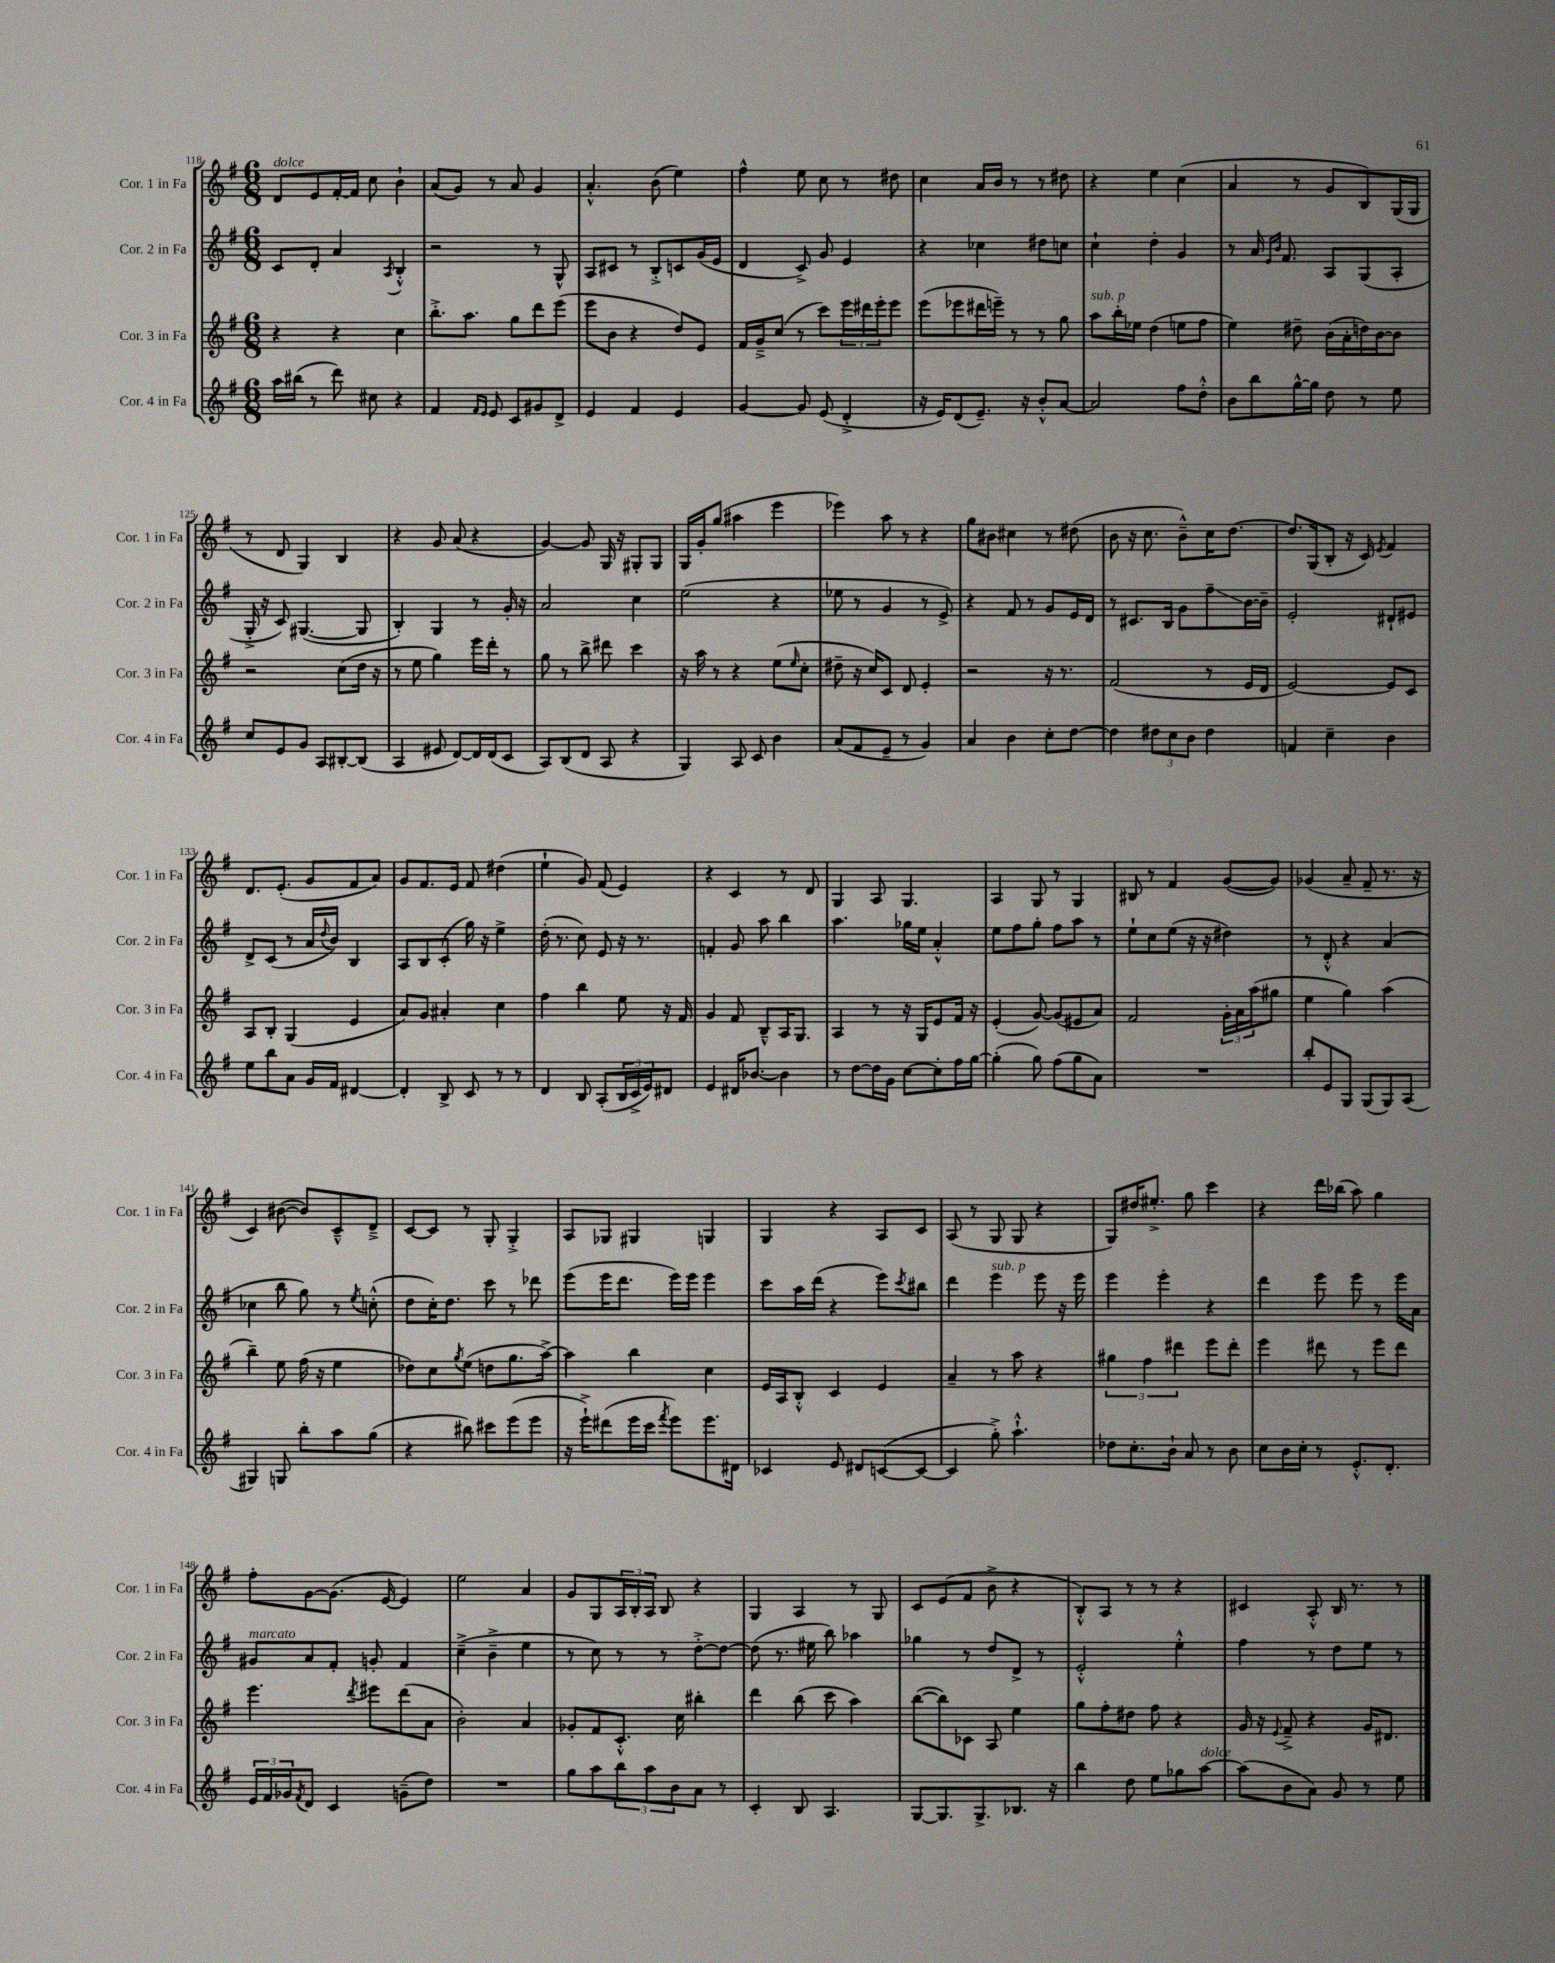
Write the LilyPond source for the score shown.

<<
\new StaffGroup <<
\new Staff = "s0" \with { instrumentName = "Cor. 1 in Fa" shortInstrumentName = "Cor. 1 in Fa" } {
    \clef treble \key g \major \numericTimeSignature \time 6/8
    d'8^\markup { \italic "dolce" } e'8 fis'16~-. fis'16 c''8 b'4-! |
    a'8( g'8) r8 a'8 g'4 |
    a'4.-.-^ b'8( e''4) |
    fis''4-^ e''8 c''8 r8 dis''8 |
    c''4 a'16 b'16 r8 r8 dis''8 |
    r4 e''4 c''4( |
    a'4 r8 g'8 b8) g16( g16 |
    r8 d'8 g4) b4 |
    r4 g'8 a'8( r4 |
    g'4~) g'8 g16 r16 gis8-. gis8 |
    g16 g'16-. g''8( ais''4 e'''4 |
    ees'''4) a''8 r8 r4 |
    g''8 bis'8 cis''4 r8 dis''8( |
    b'8 r16 c''8. b'8---^) c''16 d''8.~ |
    d''8. g16( b8-. r16 c'16) \acciaccatura { e'8 } fis'4 |
    d'8. e'8.-.( g'8 fis'8 a'8) |
    g'8 fis'8. e'16 fis'8 dis''4( |
    e''4-! g'8) fis'8( e'4) |
    r4 c'4 r8 d'8 |
    g4 a8 g4. |
    a4 g8 r8 g4 |
    bis8 r8 fis'4 g'8~( g'8) |
    ges'4( a'8-- fis'8-- r8. r16 |
    c'4) bis'8~( bis'8) c'8---^ d'8---> |
    c'8~ c'8 r8 g8-. g4-.-> |
    a8 ges8 gis4 g4 |
    g4 r4 a8 c'8 |
    a8( r8 g8 g8 r4 |
    g8) dis''16 eis''8.-.-> g''8 c'''4 |
    r4 d'''16 bes''16( a''8) g''4 |
    fis''8-. g'8~ g'8.( e'16~ e'4) |
    e''2 a'4 |
    g'8 g8 \tuplet 3/2 { a16 b16-. a16 } b8 r4 |
    g4 a4 r8 g8 |
    c'8 e'8( fis'8 b'8-> r4 |
    b8-.-^) a8 r8 r8 r4 |
    cis'4 a8-.-^ b16 r8. r8 \bar "|." |
}
\new Staff = "s1" \with { instrumentName = "Cor. 2 in Fa" shortInstrumentName = "Cor. 2 in Fa" } {
    \clef treble \key g \major \numericTimeSignature \time 6/8
    c'8 d'8-. a'4 \acciaccatura { a8 } b4-.-^ |
    r2 r8 g8-^ |
    a8 cis'8 r8 b8-.-> c'8 g'16( e'16 |
    d'4 c'8->) g'8 e'4 |
    r4 ces''4 dis''8 c''8 |
    c''4-! d''4-. g'4 |
    r8 a'16 \grace { e'16 b'16 } fis'8. a8 g8( a8-. |
    g16-.-> r16 c'8) gis4.~( gis8 |
    b4-.) g4 r8 g'16-. r16 |
    a'2 c''4 |
    e''2( r4 |
    ees''8 r8 g'4 r8 e'8->) |
    r4 fis'8 r8 g'8 e'16 d'16 |
    r8 cis'8. b16 g'8 fis''8--\glissando b'16~ b'16-- |
    e'2-. dis'8-! eis'8 |
    d'8-> c'8( r8 a'16 \appoggiatura { d''8 } b'16) b4 |
    a8 b8 c'8-.( g''16) r16 e''4-> |
    d''16-.( r8. c''8) e'8 r16 r8. |
    f'4-. g'8 a''8 b''4 |
    a''4. ges''16 e''16 a'4-.-^ |
    e''8 fis''8 g''8-. fis''8 a''8 r8 |
    e''8-! c''8 e''8( r16 r16 dis''4) |
    r8 d'8-.-^ r4 a'4( |
    ces''4 b''8 g''8) r8 \acciaccatura { e''8 } c''8-.-^( |
    d''8 c''16-.) d''8. c'''8 r8 des'''8 |
    e'''8( e'''16 d'''8. e'''16) e'''16 e'''4 |
    c'''8 a''16 d'''16( r4 e'''8) \acciaccatura { c'''8 } bis''8 |
    d'''4 e'''4^\markup { \italic "sub. p" } e'''8 r16 e'''16 |
    e'''4 e'''4-. r4 |
    d'''4 e'''8 e'''8 r8 e'''16 a'16 |
    gis'8^\markup { \italic "marcato" } a'8 fis'8-. g'8-. fis'4 |
    c''4--->( b'4---> e''4 |
    r8 c''8) r8 r8 d''8~-.-> d''8~ |
    d''8( r8. eis''16 b''8) aes''4 |
    ges''4 r8 d''8 d'8-> r8 |
    e'2-.-^ e''4-.-^ |
    fis''4 r8 d''8 e''8 r8 \bar "|." |
}
\new Staff = "s2" \with { instrumentName = "Cor. 3 in Fa" shortInstrumentName = "Cor. 3 in Fa" } {
    \clef treble \key g \major \numericTimeSignature \time 6/8
    r4 r4 c''4 |
    b''8.-.-> a''8. g''8 d'''8 e'''8( |
    e'''8 b'8 r4 d''8) e'8 |
    fis'16 g'16---> c''8( r8 c'''8) \tuplet 3/2 { e'''16 dis'''16 e'''16-. } e'''8 |
    e'''8( ees'''8 dis'''16 e'''16--) r8 r8 g''8 |
    a''8^\markup { \italic "sub. p" } b''16-. ees''16 d''4( e''8 fis''8 |
    e''4) dis''8-- b'16( a'16-. d''16) b'16~ b'8 |
    r2 c''8( d''16 r16 |
    r8 e''8 g''4) e'''16 d'''16-. r8 |
    g''8 r8 b''8-> dis'''8 c'''4 |
    r16 a''16 r8 r4 e''8( \grace { e''16 } c''8-. |
    dis''8-- r16 c''16) c'8 d'8 e'4-. |
    r2 r16 r8. |
    fis'2( r8 e'16 d'16 |
    e'2~) e'8 c'8 |
    a8 b8-. g4( e'4 |
    a'8) g'8 ais'4-. c''4 |
    fis''4 b''4 e''8 r16 fis'16 |
    g'4 fis'8 b8---^ a16 g8. |
    a4 r8 r16 g16 e'8 fis'16 r16 |
    e'4-.( g'8~) g'8( eis'8 a'8) |
    fis'2 \tuplet 3/2 { g'16-. a'16 a''16( } gis''8 |
    e''4 g''4) a''4( |
    b''4--) e''8 fis''16( r16 e''4 |
    des''8) c''8 \acciaccatura { g''8 } e''8( d''8 g''8. a''16~->) |
    a''4 b''4 c''4 |
    e'16 a16 b8-.-^ c'4 e'4 |
    a'4-- r8 a''8 r4 |
    \tuplet 3/2 { gis''4 fis''4 dis'''4 } e'''8 dis'''8-. |
    e'''4 dis'''8 r8 e'''8 dis'''8 |
    e'''4. \acciaccatura { d'''8 } eis'''8 d'''8( a'8 |
    b'2-.) a'4 |
    ges'8-. fis'8 c'8.-.-^ c''16 bis''4-. |
    d'''4 b''8( c'''8 a''4) |
    b''8~( b''8) ces'8 a8 e''4 |
    g''8 fis''8-. dis''8 fis''8 r4 |
    g'16 r16 \appoggiatura { e'8 } fis'8---> r4 g'16 dis'8. \bar "|." |
}
\new Staff = "s3" \with { instrumentName = "Cor. 4 in Fa" shortInstrumentName = "Cor. 4 in Fa" } {
    \clef treble \key g \major \numericTimeSignature \time 6/8
    a''16 bis''16( r8 d'''8) cis''8 r4 |
    fis'4 \grace { fis'16 e'16 } e'8 c'8 gis'8 d'8-> |
    e'4 fis'4 e'4 |
    g'4~ g'8 e'8( d'4-.-> |
    r16 e'16) d'8( e'8.--) r16 b'8-.-^ a'8~ |
    a'2 fis''8 d''8-.-^ |
    b'8 b''8 g''16~-^ g''16 d''8 r8 e''8 |
    c''8 e'8 g'8 a8 bis8~-. bis8( |
    a4 eis'8 d'8~) d'16 d'16( c'8 |
    a8) b8( d'8 a8 r4 |
    g4) a8 c'8 b'4 |
    a'8( fis'8 e'8-- r8 g'4) |
    a'4 b'4 c''8-. d''8~ |
    d''4 \tuplet 3/2 { dis''8 c''8 b'8 } dis''4 |
    f'4 c''4-- b'4 |
    e''8 b''8 a'8 g'16 fis'16 dis'4~ |
    dis'4-. b8-> c'8 r8 r8 |
    d'4 b8 a8-.( \tuplet 3/2 { b16 c'16-> e'16) } dis'8 |
    e'4 dis'16 bes'8.~ bes'4 |
    r8 d''8~ d''16 g'16 c''8~ c''8-. fis''16 g''16~ |
    g''4-.( g''8) fis''8( g''8 a'8) |
    R2. |
    b''8-. e'8 g8 g8( g8) a8( |
    gis4) g8 b''8-. a''8 g''8( |
    r4 bis''8) cis'''8 e'''8( e'''8 |
    r16 e'''16-!->) dis'''8( e'''16 c'''16 \acciaccatura { fis'''8 } e'''8) e'''8. dis'16 |
    ces'4 e'8 dis'8 c'8~( c'8~ |
    c'4 g''8-.->) a''4.-!-^ |
    des''8 c''8.-. b'16-! a'8 r8 b'8 |
    c''8 b'16 c''16-. r8 e'8.-.-^ d'8.-. |
    \tuplet 3/2 { e'16 fis'16 ges'16 } \acciaccatura { fis'8 } d'8 c'4 g'8--( d''8) |
    R2. |
    g''8 a''8 \tuplet 3/2 { b''8 a''8 b'8 } a'8 r8 |
    c'4-. b8 a4. |
    g8~ g8. g8.-> bes8. r16 |
    b''4 d''8 e''8 ges''8 a''8~^\markup { \italic "dolce" } |
    a''8( b'8 a'8) g'8 r8 e''8 \bar "|." |
}
>>
>>
\layout { \context { \Score currentBarNumber = #118 } }
